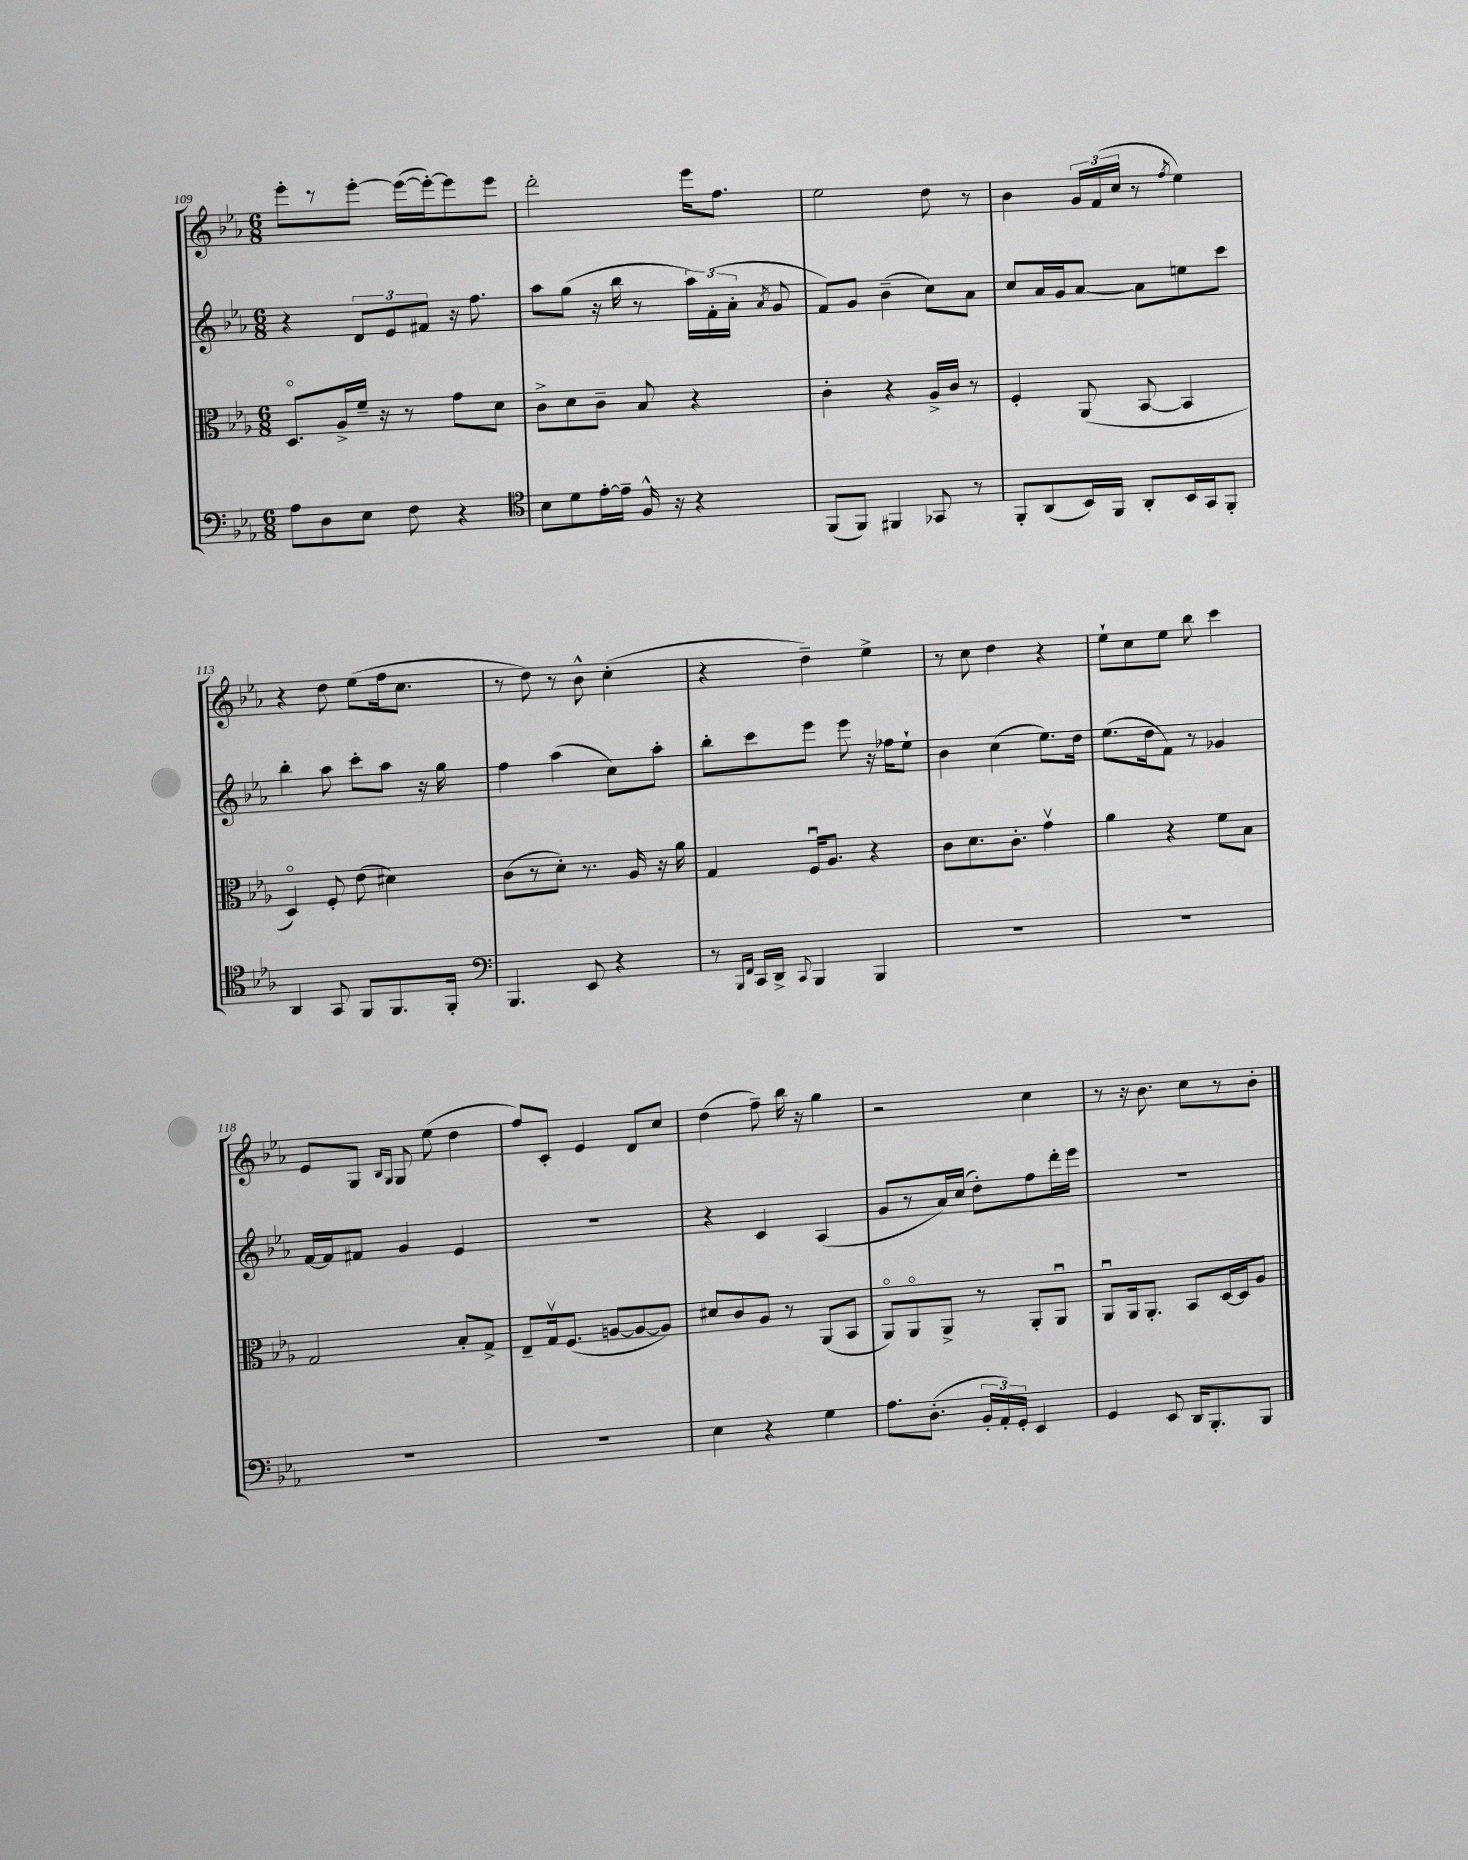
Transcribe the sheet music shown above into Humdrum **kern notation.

**kern	**kern	**kern	**kern
*part4	*part3	*part2	*part1
*staff4	*staff3	*staff2	*staff1
*clefF4	*clefC3	*clefG2	*clefG2
*k[b-e-a-]	*k[b-e-a-]	*k[b-e-a-]	*k[b-e-a-]
*M6/8	*M6/8	*M6/8	*M6/8
=109	=109	=109	=109
8A-\L	8.D/L	4r	8eee-'\L
8D\	.	.	8r
.	16A-^/L	.	.
8E-\J	16f~/JJ	12d/L	[8eee-'\J
.	16r	.	.
.	.	12e-/	.
8F\	8r	.	(16eee-\LL_
.	.	12f#X/J	.
.	.	.	16eee-'\J_)
4r	8g\L	16r	8eee-\]
.	.	8.ff\	.
.	8d\J	.	8eee-\J
=110	=110	=110	=110
*clefC4	*	*	*
8B-\L	8c^\L	8aa-\L	2ddd'\
8d\	8d\	(8gg\J	.
[16e-'\L	8c~\J	16r	.
16e-~\JJ]	.	16bb-\	.
16F^^/	8B-/	8r	.
16r	.	.	.
4r	4r	24aa-\LL)	16eee-\KL
.	.	(24f'\	.
.	.	.	8.ff\J
.	.	24a-'\JJ	.
.	.	8qa-/	.
.	.	8g/	.
=111	=111	=111	=111
(8FF/L	4c'\	8f/L)	2ee-\
8FF/J)	.	8g/J	.
4FF#X/	4r	(4b-~\	.
8GG-X/	16A-^/LL	8cc\L)	8dd\
.	16c/JJ	.	.
8r	8r	8a-\J	8r
=112	=112	=112	=112
8FF'/L	4F'/	8cc/L	4b-\
(8AA-/	.	16a-/L	.
.	.	16g/J	.
16BB-/L)	(8AA-/	[8a-/J	24g/LL
.	.	.	(24f/
16FF/JJ	.	.	.
.	.	.	24cc/JJ
8AA-'/L	[8BB-/	8a-\L]	8r
.	.	.	8qff/
16BB-/L	4BB-/]	8een\	4ee-\)
16GG/J	.	.	.
8FF'/J	.	8ccc\J	.
!!LO:LB:g=z
=113	=113	=113	=113
4AA-/	4D/)	4bb-'\	4r
8GG/	8F'/	8aa-\	8dd\
8FF/L	(8e-\	8ccc'\L	(8ee-\L
8.FF/	4d#X\)	8aa-\J	16ff\k
.	.	.	8.cc\J
.	.	16r	.
16FF'/Jk	.	16gg\	.
=114	=114	=114	=114
*clefF4	*	*	*
4.BBB-/	(8c\L	4ff\	8r
.	8r	.	8dd\)
.	8d'\J)	(4aa-\	8r
8EE-/	8.r	.	8b-^^\
4r	.	8cc\L)	(4cc'\
.	16A-/	.	.
.	16r	8aa-'\J	.
.	16a-\	.	.
=115	=115	=115	=115
8r	4G/	8bb-'\L	4r
16qqBBB-/LL	.	.	.
16qqFF/JJ	.	.	.
16CC/LL	.	8ccc\	.
16DD^/JJ	.	.	.
8qqCC/	.	.	.
4BBB-/	16Fu/KL	8eee-\J	4dd~\)
.	8.A-/J	.	.
.	.	8eee-\	.
4BBB-/	4r	16r	4ee-^\
.	.	16ff-X\KL	.
.	.	8ee-`\J	.
=116	=116	=116	=116
2.r	8c\L	4b-\	8r
.	8.d\	.	8cc\
.	.	(4cc\	4dd\
.	8.c'\J	.	.
.	4gv\	8.ee-\L)	4r
.	.	16dd\Jk	.
=117	=117	=117	=117
2.r	4a-\	(8.ee-\L	8ee-`\L
.	.	.	8cc\
.	.	16dd\k	.
.	4r	8f\J)	8ee-\J
.	.	8r	8bb-\
.	8f\L	4g-X/	4ccc\
.	8B-\J	.	.
!!LO:LB:g=z
=118	=118	=118	=118
2.r	2G/	[16f/LL	8e-/L
.	.	16f/J]	.
.	.	8f#X/J	8G/J
.	.	.	16qqB-/LL
.	.	.	16qqG/JJ
.	.	4g/	8G/
.	.	.	(8ee-\
.	8B-'/L	4e-/	4dd\
.	8G^/J	.	.
=119	=119	=119	=119
2.r	8E-~/L	2.r	8ff/L)
.	16Gv/k	.	8c'/J
.	(8.F/J	.	.
.	.	.	4e-/
.	[8An/L	.	.
.	8A/_	.	8d/L
.	8A/J])	.	8cc/J
=120	=120	=120	=120
4E-\	8d#X/L	4r	(4dd\
.	8c/	.	.
4r	8A-/J	4c/	8ff~\)
.	8r	.	16bb-\
.	.	.	16r
4G\	(8AA-/L	(4A-/	4gg\
.	8BB-/J	.	.
=121	=121	=121	=121
8.A-\L	8AA-/L)	8g/L	2r
.	8AA-/	8r	.
(8.D'\J	.	.	.
.	8AA-^/J	16a-/L)	.
.	.	(16cc/JJ	.
24BB-'/LL	8r	8dd'\L)	.
24AA-'/)	.	.	.
24GG'/JJ	.	.	.
4EE-/	8AA-'/L	8ff\	4cc\
.	8AA-u/J	16ddd'\L	.
.	.	16eee-\JJ	.
=122	=122	=122	=122
4GG/	8AA-u/L	2.r	8r
.	16AA-/k	.	16r
.	8.AA-'/J	.	8.b-\
8EE-/	.	.	.
16DD/KL	8BB-/L	.	8cc\L
8.BBB-'/	.	.	.
.	[16D/L	.	8r
.	16D/J]	.	.
8BBB-/J	8A-/J	.	8b-'\J
==	==	==	==
*-	*-	*-	*-
